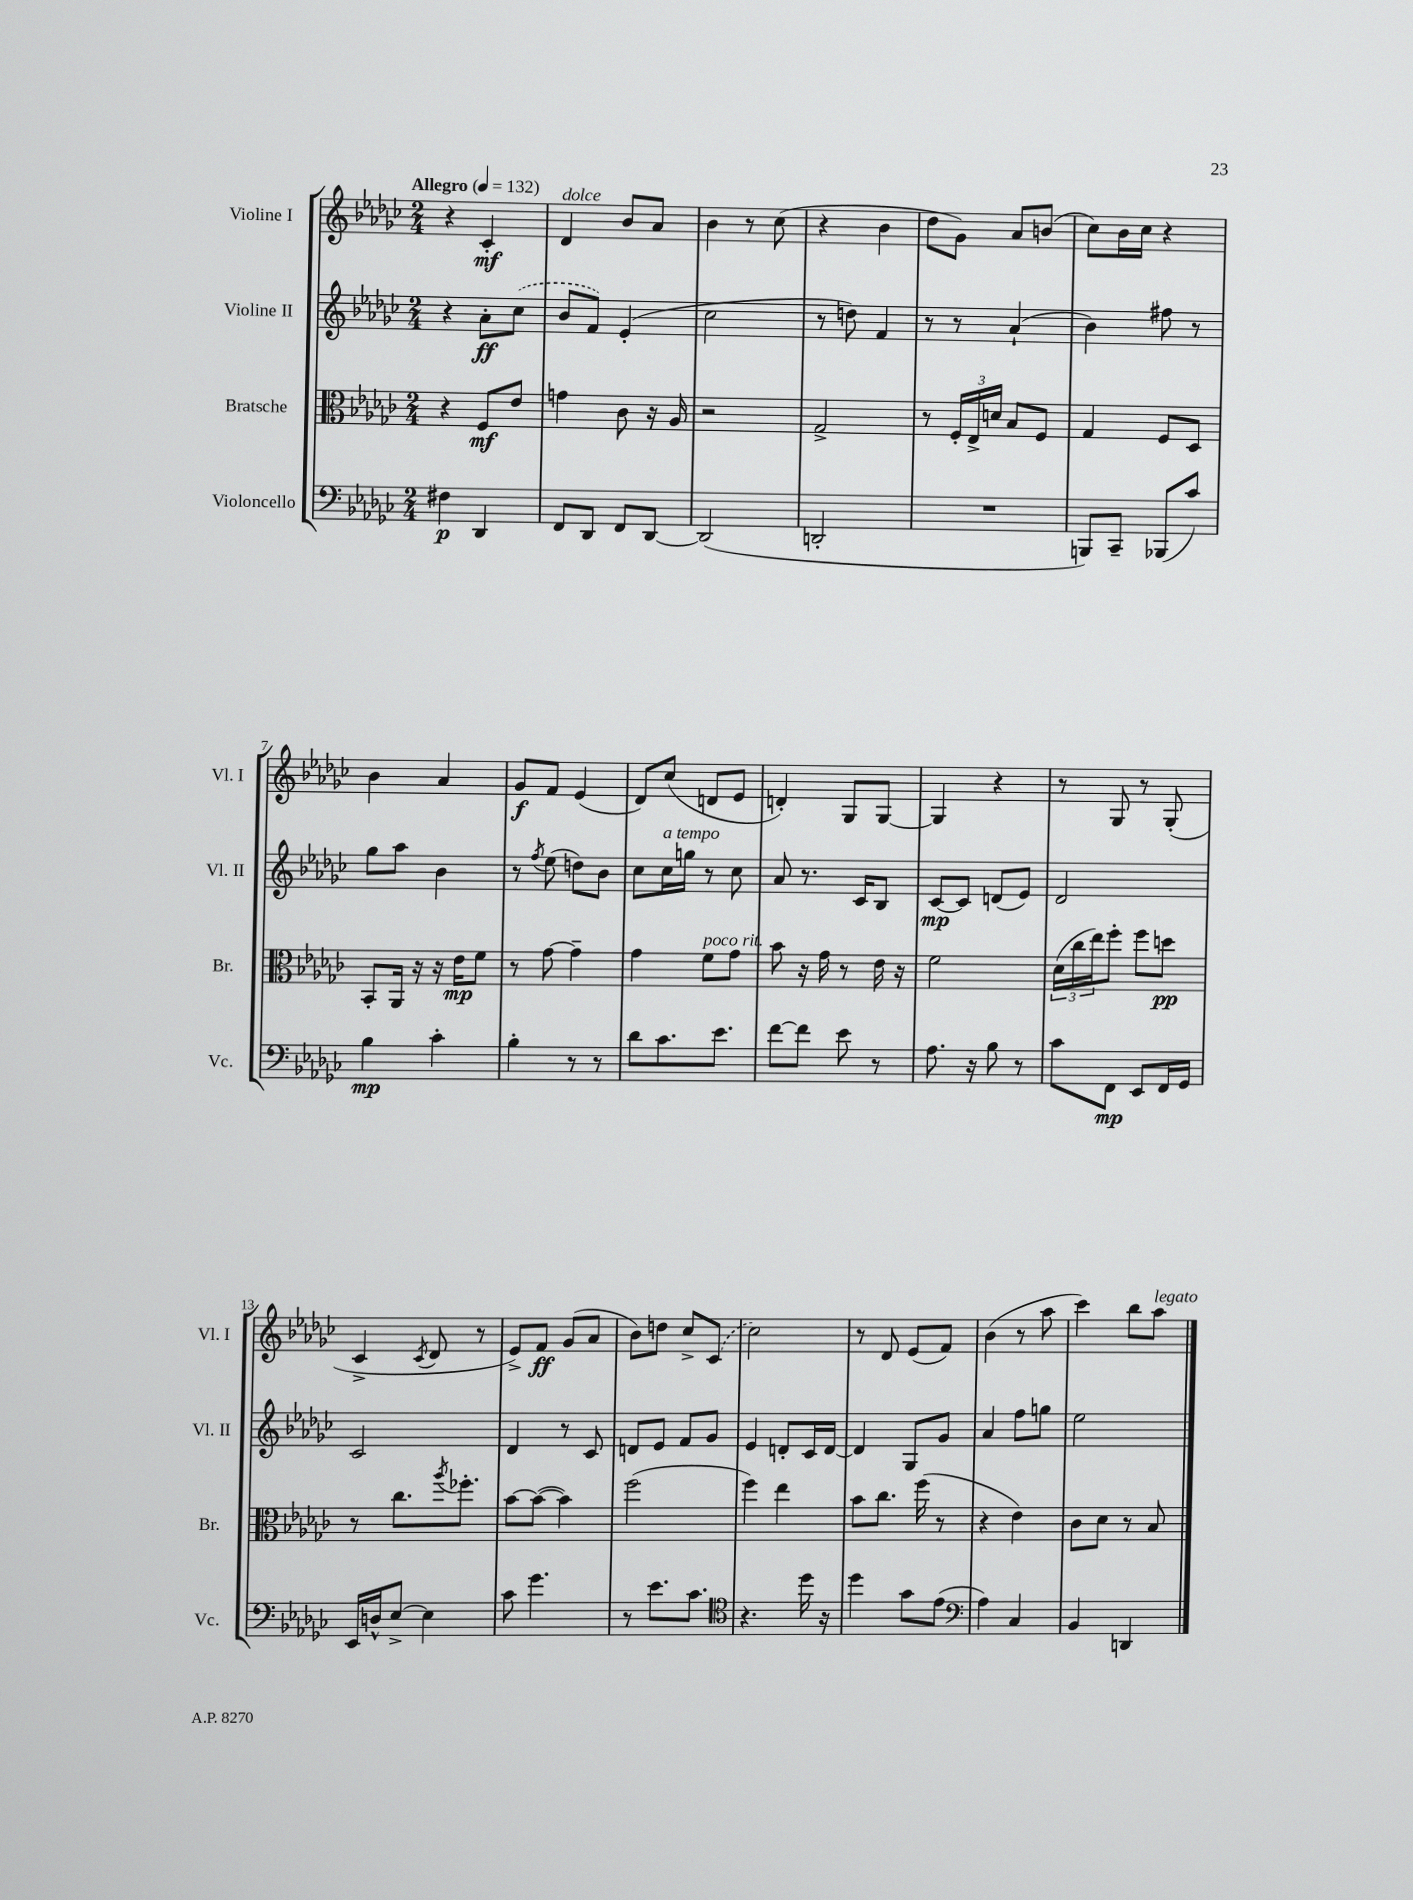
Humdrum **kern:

**kern	**kern	**kern	**kern
*staff4	*staff3	*staff2	*staff1
*clefF4	*clefC3	*clefG2	*clefG2
*k[b-e-a-d-g-c-]	*k[b-e-a-d-g-c-]	*k[b-e-a-d-g-c-]	*k[b-e-a-d-g-c-]
*M2/4	*M2/4	*M2/4	*M2/4
*MM132	*MM132	*MM132	*MM132
4F#	4r	4r	4r
4DD-	8F	8a-'	4c-'
.	8e-	(8cc-	.
=	=	=	=
8FF	4g	8b-	4d-
8DD-	.	8f)	.
8FF	8c-	(4e-'	8b-
[8DD-	16r	.	8a-
.	16A-	.	.
=	=	=	=
(2DD-]	2r	2cc-	4b-
.	.	.	8r
.	.	.	(8cc-
=	=	=	=
2DD'	2G-^	8r	4r
.	.	8dd)	.
.	.	4f	4b-
=	=	=	=
2r	8r	8r	8dd-
.	24F'	8r	8g-)
.	24E-^	.	.
.	24d	.	.
.	8B-	(4a-`	8a-
.	8F	.	(8b
=	=	=	=
8BBB)	4G-	4b-)	8cc-)
8CC-~	.	.	16b-
.	.	.	16cc-
(8BBB-	8F	8ff#	4r
8c-)	8D-	8r	.
=	=	=	=
4B-	8BB-'	8gg-	4b-
.	16AA-	8aa-	.
.	16r	.	.
4c-'	16r	4b-	4a-
.	16e-	.	.
.	8f	.	.
=	=	=	=
4B-'	8r	8r	8g-
.	.	8qff	.
.	[8g-	(8ee-	8f
8r	4g-~]	8dd)	(4e-
8r	.	8b-	.
=	=	=	=
8d-	4g-	8cc-	8d-)
8.c-	.	16cc-	(8cc-
.	.	16gg	.
.	8f	8r	8d
8.e-	.	.	.
.	8g-	8cc-	8e-
=	=	=	=
[8f	8b-	8a-	4d')
8f]	16r	8.r	.
.	16g-	.	.
8e-	8r	.	8G-
.	.	16c-	.
8r	16e-	8B-	[8G-
.	16r	.	.
=	=	=	=
8.A-	2f	[8c-	4G-]
.	.	8c-]	.
16r	.	.	.
8B-	.	(8d	4r
8r	.	8e-)	.
=	=	=	=
8c-	(24d-	2d-	8r
.	24cc-	.	.
.	24ee-)	.	.
8FF	8ff'	.	8G-
8EE-	8ff	.	8r
16FF	8dd	.	(8G-'
16GG-	.	.	.
=	=	=	=
16EE-	8r	2c-	4c-^
16D^^	.	.	.
[8E-^	8.cc-	.	.
.	.	.	8qc-
4E-]	.	.	8d-
.	8qaa-	.	.
.	8.ff-'	.	.
.	.	.	8r
=	=	=	=
8c-	[8b-	4d-	8e-^)
4.g-	(8b-_	.	8f
.	4b-])	8r	(8g-
.	.	8c-	8a-
=	=	=	=
8r	(2ff	8d	8b-)
8.e-	.	8e-	8dd
.	.	8f	8cc-^
8.c-	.	.	.
.	.	8g-	(8c-
=	=	=	=
*clefC4	*	*	*
4.r	4ff)	4e-	2cc-)
.	4ee-	8d'	.
16dd-	.	16c-	.
16r	.	[16d	.
=	=	=	=
4dd-	8b-	4d]	8r
.	8.cc-	.	8d-
8g-	.	8G-	(8e-
.	(16ff	.	.
(8e-	8r	8g-	8f)
=	=	=	=
*clefF4	*	*	*
4A-)	4r	4a-	(4b-
4C-	4e-)	8ff	8r
.	.	8gg	8aa-
=	=	=	=
4BB-	8c-	2ee-	4ccc-)
.	8d-	.	.
4DD	8r	.	8bb-
.	8B-	.	8aa-
==	==	==	==
*-	*-	*-	*-
